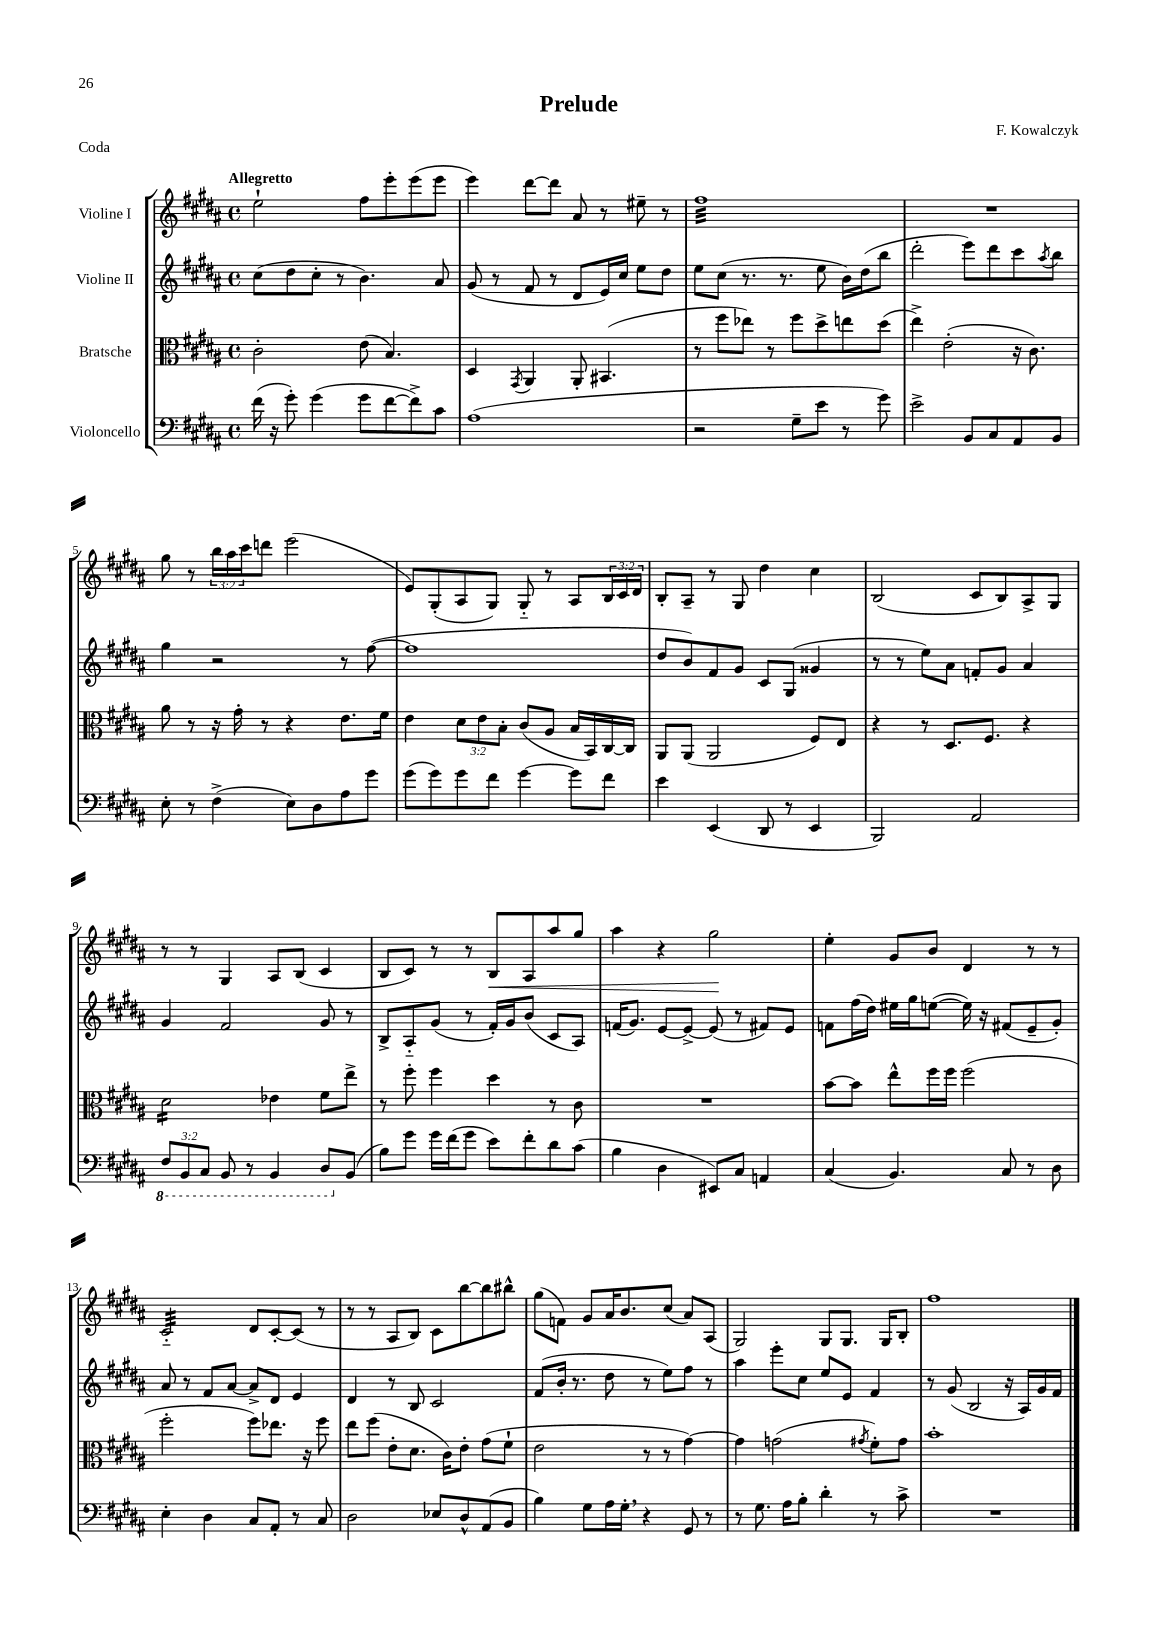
\header { title = "Prelude" composer = "F. Kowalczyk" piece = "Coda" }
<<
\new StaffGroup <<
\new Staff = "s0" \with { instrumentName = "Violine I" } {
    \clef treble \key b \major \defaultTimeSignature \time 4/4 \override Staff.TupletNumber.text = #tuplet-number::calc-fraction-text \tempo "Allegretto"
    e''2-! fis''8 e'''8-. e'''8( e'''8 |
    e'''4) dis'''8~ dis'''8 ais'8 r8 eis''8-- r8 |
    fis''1:32 |
    R1 |
    gis''8 r8 \tuplet 3/2 { b''16 ais''16 cis'''16 } d'''8 e'''2( |
    e'8) gis8-.( ais8 gis8) gis8-_ r8 ais8 \tuplet 3/2 { b16 cis'16 dis'16 } |
    b8-. ais8-- r8 gis8 dis''4 cis''4 |
    b2( cis'8 b8) ais8-> gis8 |
    r8 r8 gis4 ais8 b8( cis'4 |
    b8 cis'8) r8 r8 b8\< ais8 ais''8 gis''8 |
    ais''4 r4 gis''2\! |
    e''4-. gis'8 b'8 dis'4 r8 r8 |
    cis'2:32-_ dis'8 cis'8~-. cis'8( r8 |
    r8 r8 ais8 b8) cis'8 b''8~ b''8 bis''8-^ |
    gis''8( f'8) gis'8 ais'16 b'8. cis''8( ais'8) ais8( |
    gis2) gis8 gis8. gis16 b8-. |
    fis''1 \bar "|." |
}
\new Staff = "s1" \with { instrumentName = "Violine II" } {
    \clef treble \key b \major \defaultTimeSignature \time 4/4
    cis''8( dis''8 cis''8-. r8 b'4.) ais'8 |
    gis'8( r8 fis'8 r8 dis'8 e'16) cis''16 e''8 dis''8 |
    e''8 cis''8( r8. r8. e''8 b'16) dis''16( b''8 |
    dis'''2-. e'''8) dis'''8 cis'''8 \acciaccatura { ais''8 } b''8 |
    gis''4 r2 r8 fis''8~( |
    fis''1 |
    dis''8 b'8) fis'8 gis'8 cis'8 gis8( gisis'4 |
    r8 r8 e''8) ais'8 f'8-. gis'8 ais'4 |
    gis'4 fis'2 gis'8 r8 |
    b8-> ais8-_ gis'8( r8 fis'16-.) gis'16 b'8( cis'8 ais8) |
    f'16( gis'8.) e'8~ e'8~-> e'8( r8 fis'8) e'8 |
    f'8 fis''16( dis''16) eis''16 gis''16 e''8~( e''16) r16 fis'8( e'8-- gis'8-.) |
    ais'8 r8 fis'8 ais'8~ ais'8-> dis'8 e'4 |
    dis'4 r8 b8 cis'2 |
    fis'8( b'16-. r8. dis''8 r8 e''8) fis''8 r8 |
    ais''4 e'''8-. cis''8 e''8 e'8 fis'4 |
    r8 gis'8( b2 r16 ais16) gis'16 fis'16 \bar "|." |
}
\new Staff = "s2" \with { instrumentName = "Bratsche" } {
    \clef alto \key b \major \defaultTimeSignature \time 4/4 \override Staff.TupletNumber.text = #tuplet-number::calc-fraction-text
    cis'2-. e'8( b4.) |
    dis4 \acciaccatura { gis,8 } ais,4 ais,8-. bis,4.( |
    r8 fis''8 ees''8) r8 fis''8 dis''8-> e''8 dis''8( |
    e''4->) e'2-.( r16 cis'8.) |
    ais'8 r8 r16 gis'16-. r8 r4 e'8. fis'16 |
    e'4 \tuplet 3/2 { dis'8 e'8 b8-. } cis'8( ais8 b16 b,16) cis16~ cis16 |
    ais,8 ais,8( ais,2 fis8) e8 |
    r4 r8 dis8. fis8. r4 |
    dis'2:16 ees'4 fis'8 e''8-> |
    r8 fis''8-. fis''4 dis''4 r8 cis'8 |
    R1 |
    b'8~ b'8 e''8-^ fis''16 fis''16 fis''2( |
    fis''2-. fis''8) ees''8. r16 fis''8 |
    e''8 fis''8( e'8-. dis'8. cis'16) e'8-. gis'8( fis'8-! |
    e'2 r8 r8 gis'4~) |
    gis'4 g'2( \acciaccatura { gis'8 } fis'8-.) gis'8 |
    b'1-. \bar "|." |
}
\new Staff = "s3" \with { instrumentName = "Violoncello" } {
    \clef bass \key b \major \defaultTimeSignature \time 4/4 \override Staff.TupletNumber.text = #tuplet-number::calc-fraction-text
    fis'16( r16 gis'8-.) gis'4( gis'8 fis'8~ fis'8->) cis'8 |
    ais1( |
    r2 gis8-- e'8 r8 gis'8) |
    e'2-> b,8 cis8 ais,8 b,8 |
    e8-. r8 fis4->( e8) dis8 ais8 gis'8 |
    gis'8( gis'8) gis'8 fis'8 gis'4~ gis'8 fis'8 |
    e'4 e,4( dis,8 r8 e,4 |
    b,,2) ais,2 |
    \tuplet 3/2 { \ottava #-1 fis,8 b,,8 cis,8 } b,,8 r8 b,,4 dis,8 \ottava #0 b,8( |
    b8) gis'8 gis'16 fis'16( gis'8 e'8) fis'8-. dis'8 cis'8( |
    b4 dis4 eis,8) cis8 a,4 |
    cis4( b,4.) cis8 r8 dis8 |
    e4-. dis4 cis8 ais,8-. r8 cis8 |
    dis2 ees8 dis8-^ ais,8( b,8 |
    b4) gis8 ais16 gis16-. \breathe r4 gis,8 r8 |
    r8 gis8. ais16 b8-. dis'4-. r8 cis'8-> |
    R1 \bar "|." |
}
>>
>>
